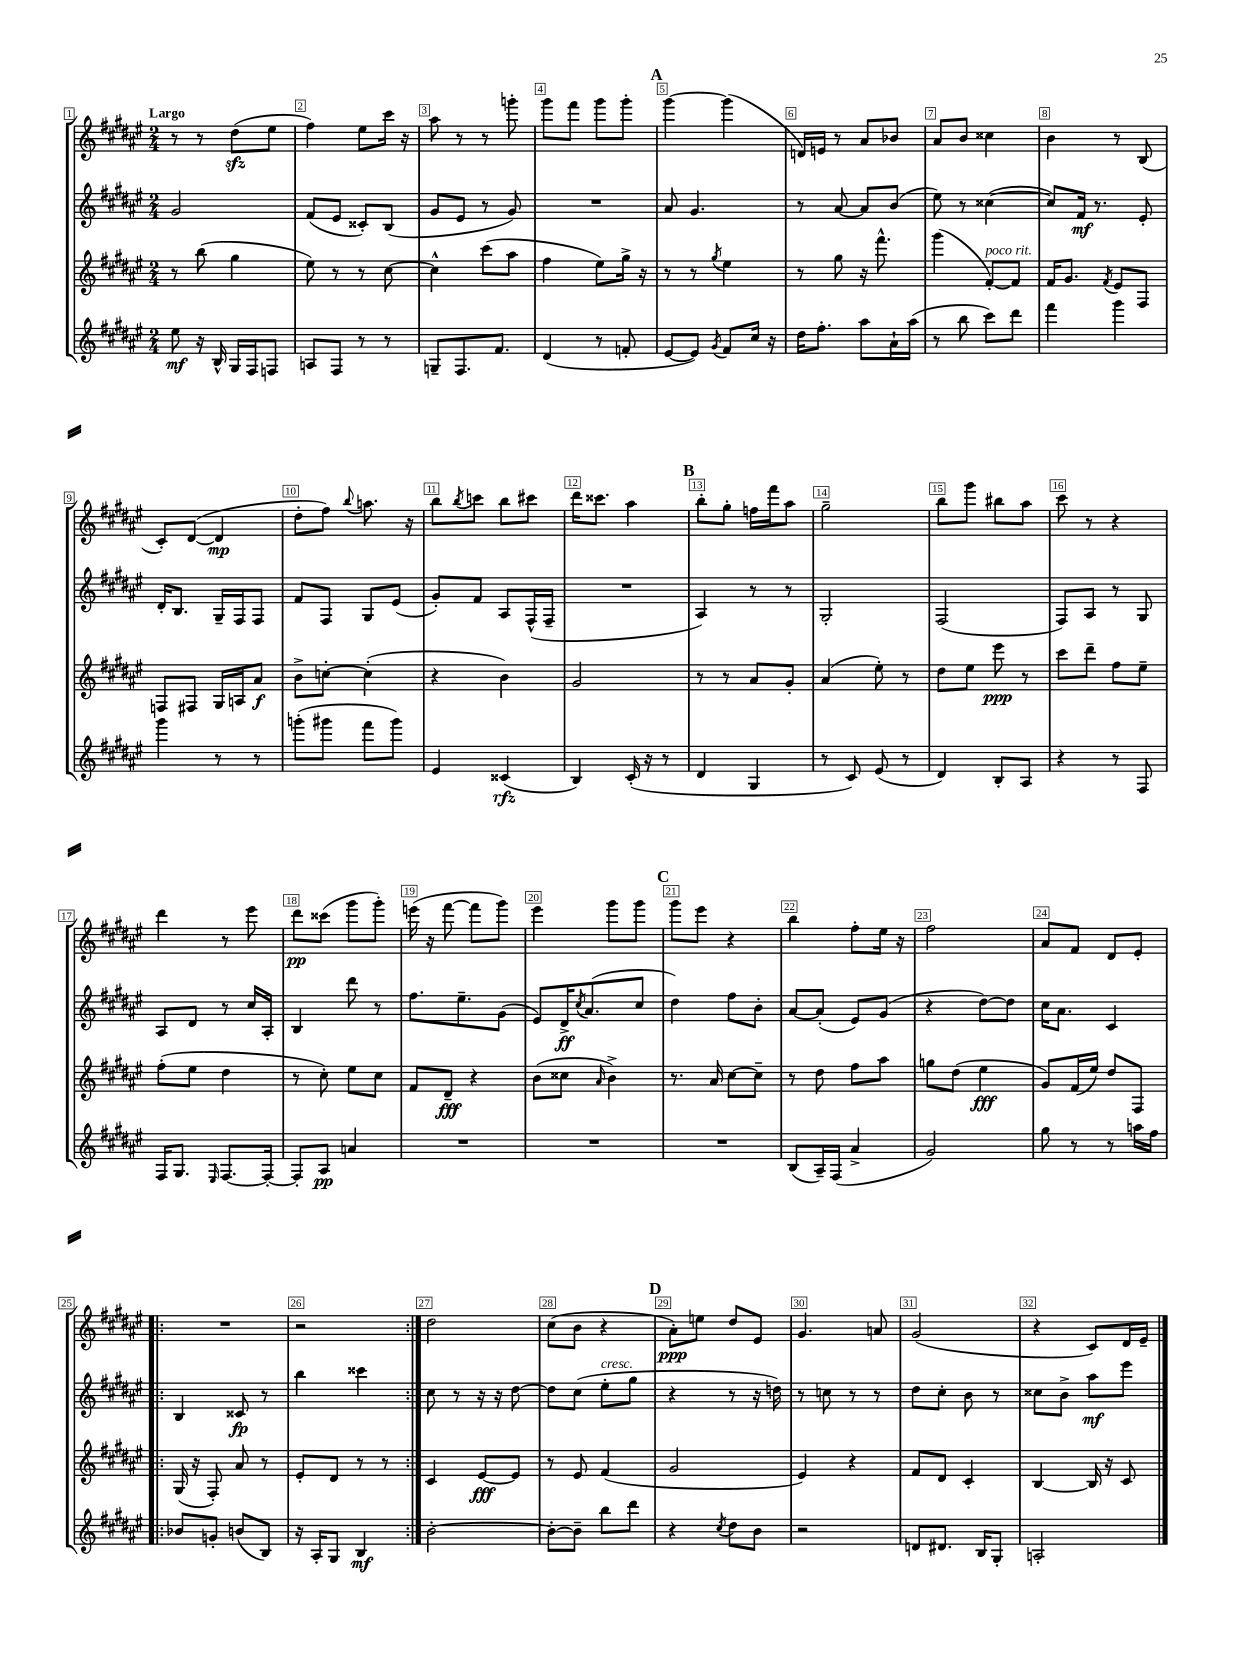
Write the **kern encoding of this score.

**kern	**kern	**kern	**kern
*staff4	*staff3	*staff2	*staff1
*clefG2	*clefG2	*clefG2	*clefG2
*k[f#c#g#d#a#e#]	*k[f#c#g#d#a#e#]	*k[f#c#g#d#a#e#]	*k[f#c#g#d#a#e#]
*M2/4	*M2/4	*M2/4	*M2/4
8ee#	8r	2g#	8r
16r	(8bb	.	8r
16B^^	.	.	.
16G#	4gg#	.	(8dd#
16F#	.	.	.
8F	.	.	8ee#
=	=	=	=
8A	8ee#)	(8f#	4ff#)
8F#	8r	8e#	.
8r	8r	8c##')	8ee#
8r	[8cc#	(8B	16ccc#
.	.	.	16r
=	=	=	=
8G~	4cc#^^]	8g#	8aa#
8.F#	.	8e#	8r
.	(8ccc#	8r	8r
8.f#	.	.	.
.	8aa#	8g#)	8ggg'
=	=	=	=
(4d#	4ff#	2r	8ggg#
.	.	.	8fff#
8r	8ee#)	.	8ggg#
8f'	16gg#^	.	8ggg#'
.	16r	.	.
=	=	=	=
[8e#	8r	8a#	[4ggg#
8e#])	8r	4.g#	.
8qg#	8qgg#	.	.
8f#	4ee#	.	(4ggg#]
16cc#	.	.	.
16r	.	.	.
=	=	=	=
16dd#	8r	8r	16d)
8.ff#'	.	.	16e
.	8gg#	[8a#	8r
8aa#	16r	8a#]	8a#
.	8.fff#^^	.	.
16a#`	.	(8b	8b-
(16aa#	.	.	.
=	=	=	=
8r	(4ggg#	8ee#)	8a#
8bb	.	8r	8b
8ccc#)	[8f#')	([4cc##	4cc##
8ddd#	8f#]	.	.
=	=	=	=
4fff#	16f#	8cc##])	4b
.	8.g#	.	.
.	.	16f#	.
.	.	8.r	.
.	8qf#	.	.
4ggg#	8e#	.	8r
.	8F#	8e#'	(8B
=	=	=	=
4ggg#	8F	16d#'	8c#')
.	.	8.B	.
.	8F#	.	([8d#
8r	16G#	16G#~	4d#]
.	16A	16F#	.
8r	8a#	8F#	.
=	=	=	=
(8ggg'	8b^	8f#	8dd#'
8ggg#	[8cc'	8F#	8ff#)
.	.	.	8qqbb
8fff#	(4cc']	8G#	8.aa
8ggg#)	.	(8e#	.
.	.	.	16r
=	=	=	=
4e#	4r	8g#')	8bb
.	.	.	8qbb
.	.	8f#	8ccc
(4c##	4b)	8A#	8bb
.	.	(16F#^^	8ccc#
.	.	16F#~	.
=	=	=	=
4B)	2g#	2r	16ddd#
.	.	.	8.ccc##
(16c#'	.	.	4aa#
16r	.	.	.
8r	.	.	.
=	=	=	=
4d#	8r	4A#)	8bb'
.	8r	.	8gg#'
4G#	8a#	8r	16ff
.	.	.	16fff#
.	8g#'	8r	8aa#
=	=	=	=
8r	(4a#	2G#'	2gg#~
8c#)	.	.	.
(8e#	8ee#')	.	.
8r	8r	.	.
=	=	=	=
4d#)	8dd#	(2F#	8bb
.	8ee#	.	8ggg#
8B'	8eee#	.	8bb#
8A#	8r	.	8aa#
=	=	=	=
4r	8ccc#	8F#)	8ccc#
.	8ddd#~	8A#	8r
8r	8ff#	8r	4r
8F#	8ee#~	8G#	.
=	=	=	=
16F#	(8ff#'	8A#	4ddd#
8.G#	.	.	.
.	8ee#	8d#	.
16qqE#	.	.	.
[8.F#	4dd#	8r	8r
.	.	16cc#	8eee#
16F#'_	.	16A#'	.
=	=	=	=
8F#']	8r	4B	8ddd#
8A#	8cc#')	.	(8ccc##
4a	8ee#	8ddd#	8ggg#
.	8cc#	8r	8ggg#')
=	=	=	=
2r	8f#	8.ff#	(16eee
.	.	.	16r
.	8d#~	.	[8fff#
.	.	8.ee#~	.
.	4r	.	8fff#]
.	.	(8g#	8ggg#)
=	=	=	=
2r	(8b	8e#)	4eee#
.	8cc##	16d#^	.
.	.	8qcc#	.
.	.	(8.a#	.
.	16qqa#	.	.
.	4b^)	.	8ggg#
.	.	8cc#	8ggg#
=	=	=	=
2r	8.r	4dd#)	8ggg#
.	.	.	8eee#
.	16a#	.	.
.	[8cc#	8ff#	4r
.	8cc#~]	8b'	.
=	=	=	=
(8B	8r	[8a#	4bb
16A#~)	8dd#	(8a#']	.
(16F#	.	.	.
4a#^	8ff#	8e#)	8ff#'
.	8aa#	(8g#	16ee#
.	.	.	16r
=	=	=	=
2g#)	8gg	4r	2ff#
.	(8dd#	.	.
.	4ee#	[8dd#)	.
.	.	8dd#]	.
=	=	=	=
8gg#	8g#)	16cc#	8a#
.	.	8.a#	.
8r	(16f#	.	8f#
.	16ee#)	.	.
8r	8dd#	4c#	8d#
16aa	8F#	.	8e#'
16ff#	.	.	.
=!|:	=!|:	=!|:	=!|:
8b-	(16G#	4B	2r
.	16r	.	.
8g'	8F#')	.	.
(8b	8a#	8c##	.
8B)	8r	8r	.
=	=	=	=
16r	8e#'	4bb	2r
16A#'	.	.	.
8G#	8d#	.	.
4B	8r	4ccc##	.
.	8r	.	.
=:|!	=:|!	=:|!	=:|!
[2b'	4c#	8cc#	2dd#
.	.	8r	.
.	[8e#	16r	.
.	.	16r	.
.	8e#]	[8dd#	.
=	=	=	=
8b'_	8r	8dd#]	(8cc#
8b~]	8e#	(8cc#	8b
8bb	(4f#	8ee#'	4r
8ddd#	.	8gg#	.
=	=	=	=
4r	2g#	4r	8a#')
.	.	.	8ee
8qcc#	.	.	.
8dd#	.	8r	8dd#
8b	.	16r	8e#
.	.	16dd)	.
=	=	=	=
2r	4e#)	8r	4.g#
.	.	8cc	.
.	4r	8r	.
.	.	8r	8a
=	=	=	=
8d	8f#	8dd#	(2g#
8.d#	8d#	8cc#'	.
.	4c#'	8b	.
16B	.	.	.
8G#'	.	8r	.
=	=	=	=
2A'	[4B	8cc##	4r
.	.	8b^	.
.	16B]	8aa#	8c#)
.	16r	.	.
.	8c#	8eee#	16d#
.	.	.	16e#~
==	==	==	==
*-	*-	*-	*-
